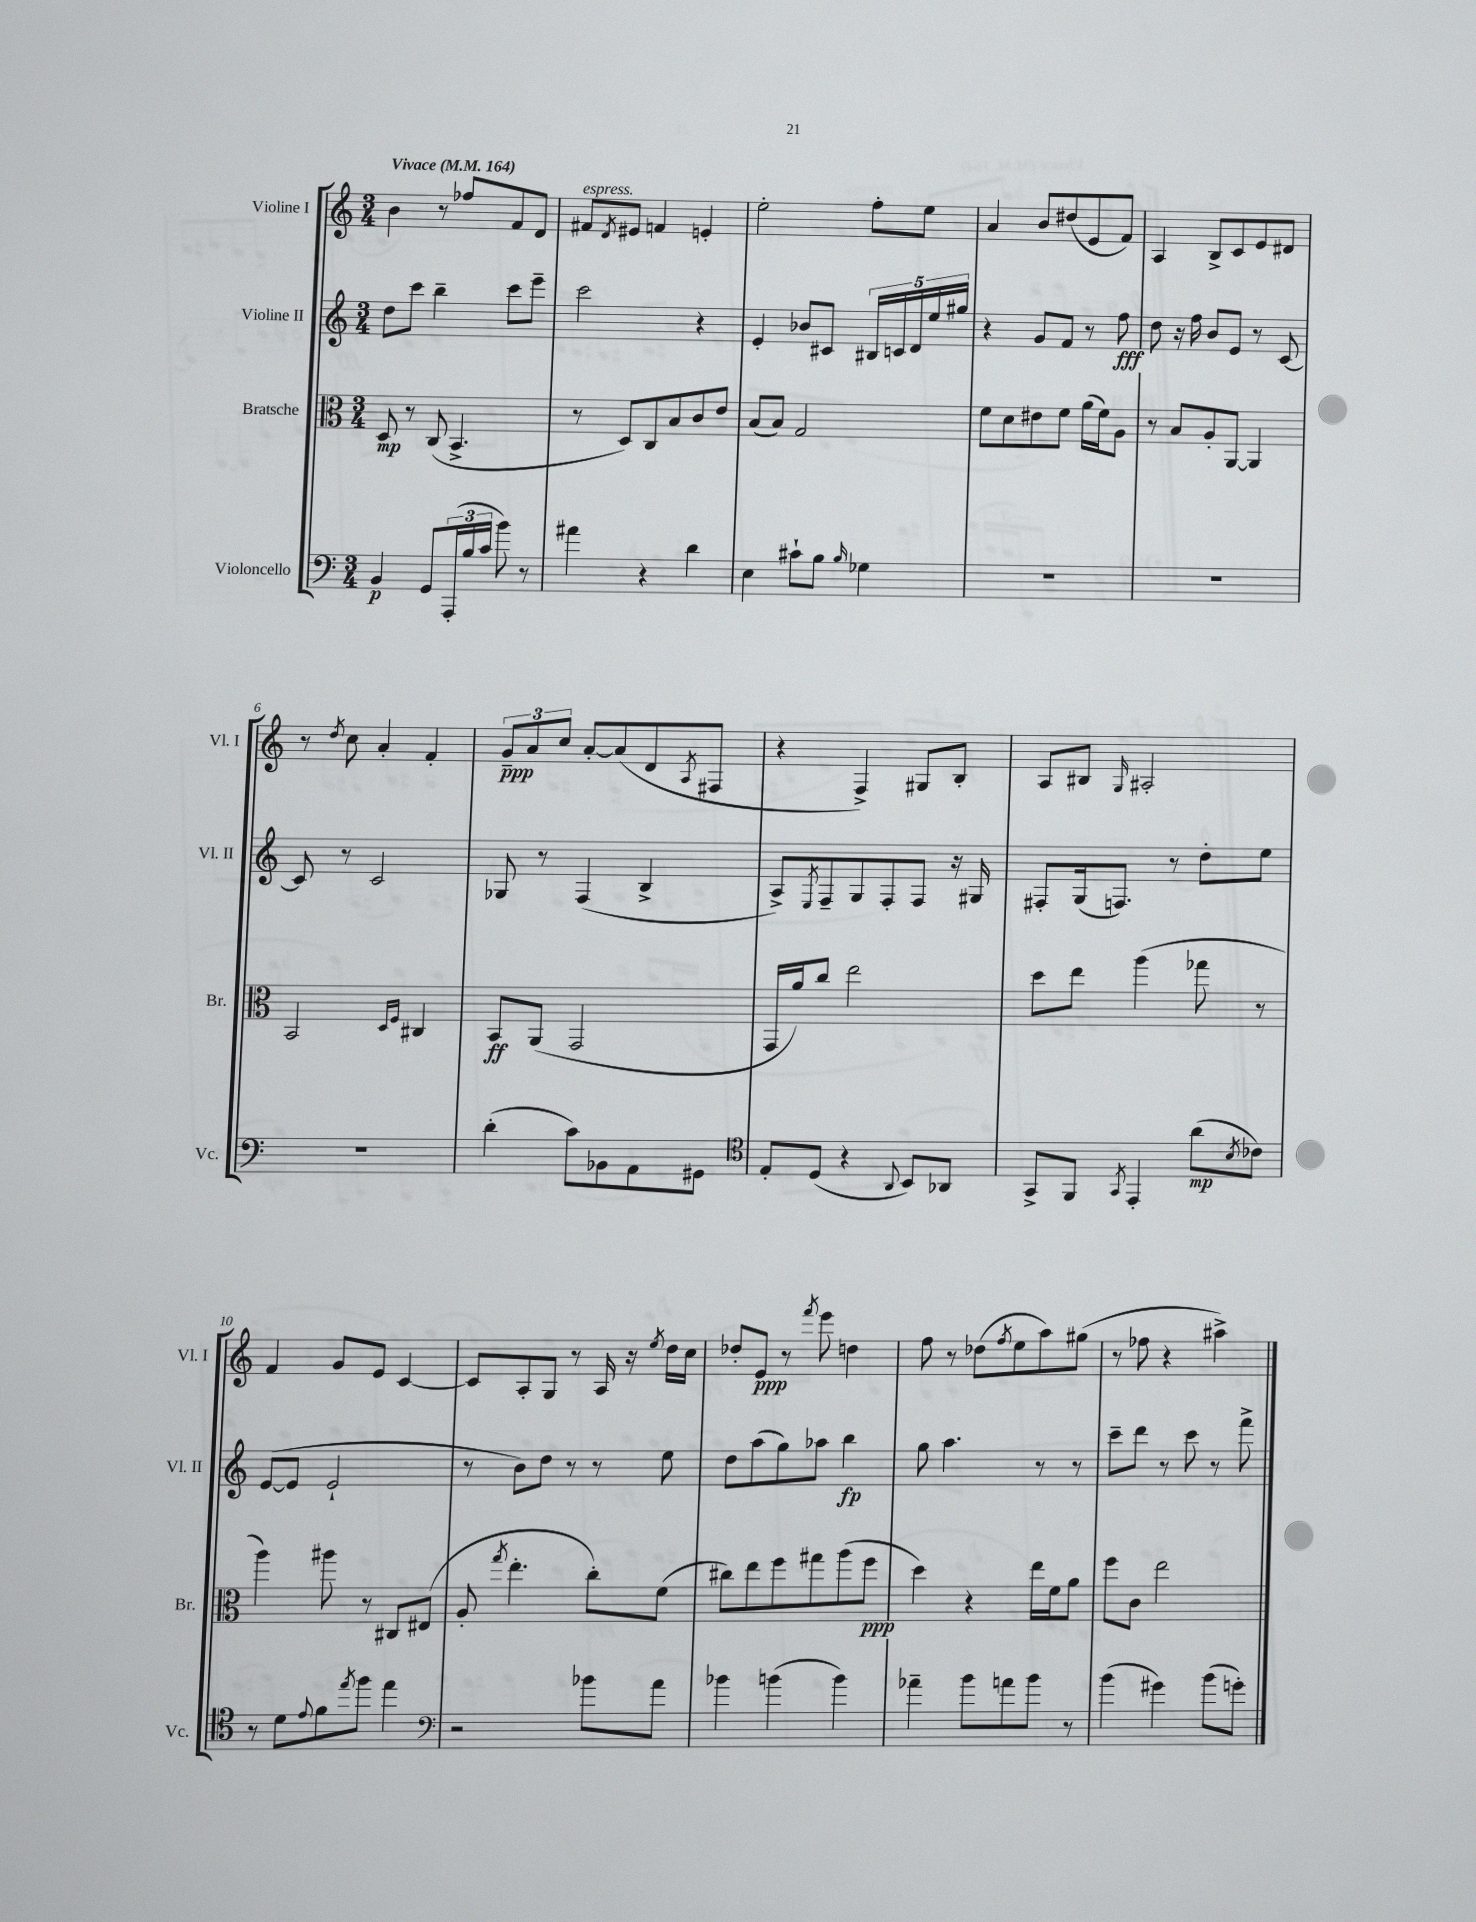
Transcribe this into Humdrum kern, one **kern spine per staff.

**kern	**kern	**kern	**kern
*staff4	*staff3	*staff2	*staff1
*clefF4	*clefC3	*clefG2	*clefG2
*k[]	*k[]	*k[]	*k[]
*M3/4	*M3/4	*M3/4	*M3/4
*MM164	*MM164	*MM164	*MM164
4BB/	8D/	8dd\L	4b\
.	8r	8ccc\J	.
8GG/L	(8C/	4bb~\	8r
(24AAA'/L	4.BB^/	.	8ff-/L
24B/	.	.	.
24c/JJ	.	.	.
8b\)	.	8ccc\L	8f/
8r	.	8eee~\J	8d/J
=	=	=	=
4a#\	8r	2ccc\	8f#/L
.	.	.	8qd/
.	8D/L)	.	8e#/J
4r	8C/	.	4f/
.	8B/	.	.
4d\	8c/	4r	4e'/
.	8e/J	.	.
=	=	=	=
4E\	(8B/L	4e'/	2ee'\
.	8B/J)	.	.
8c#`\L	2G/	8b-/L	.
8B\J	.	8c#/J	.
16qqB/	.	.	.
4G-\	.	20B#/LL	8ff'\L
.	.	20c/	.
.	.	20d/	.
.	.	.	8ee\J
.	.	20ee/	.
.	.	20gg#/JJ	.
=	=	=	=
2.r	8f\L	4r	4a/
.	8d\	.	.
.	8e#\	8g/L	8b/L
.	8f\J	8f/J	(8dd#/
.	(16a\LL	8r	8e/
.	16f\J)	.	.
.	8A\J	8ff\	8f/J)
=	=	=	=
2.r	8r	8dd\	4A/
.	8B/L	16r	.
.	.	16ff\	.
.	8A'/	8b/L	8B^/L
.	[8AA/J	8e/J	8c/
.	4AA/]	8r	8e/
.	.	[8c/	8d#/J
=	=	=	=
2.r	2BB/	8c/]	8r
.	.	.	8qdd/
.	.	8r	8cc\
.	.	2c/	4a'/
.	16qqD/LL	.	.
.	16qqF/JJ	.	.
.	4C#/	.	4f'/
=	=	=	=
(4d'\	8BB/L	8G-/	12g~/L
.	.	.	12a/
.	(8AA/J	8r	.
.	.	.	12cc/J
8c\L)	2GG/	(4F/	[8a'/L
8BB-\	.	.	(8a/]
8AA\	.	4B^/	8d/
.	.	.	8qA/
8GG#\J	.	.	8F#/J
=	=	=	=
*clefC4	*	*	*
8E'/L	16GG/LL	8A^/L)	4r
.	16a/J)	.	.
.	.	8qE/	.
(8D/J	8cc/J	8F~/	.
4r	2ee\	8G/	4F^/)
.	.	8F'/	.
8qqAA/	.	.	.
8BB/L)	.	8F/J	8G#/L
8AA-/J	.	16r	8B'/J
.	.	16G#/	.
=	=	=	=
8GG^/L	8dd\L	8F#'/L	8A/L
8FF/J	8ee\J	(16G/k	8B#/J
.	.	8.F/J)	.
8qGG/	.	.	16qqG/
4EE'/	(4aa\	.	2A#'/
.	.	8r	.
(8a\L	8gg-\	8dd'\L	.
8qB/	.	.	.
8c-\J)	8r	8ee\J	.
=	=	=	=
8r	4aa\)	([8e/L	4f/
8d\L	.	8e/]J	.
8qqe/	.	.	.
8f\	8aa#\	2e`/	8g/L
8qee/	.	.	.
8ff\J	8r	.	8e/J
4ee\	8C#/L	.	[4c/
.	(8E#/J	.	.
=	=	=	=
*clefF4	*	*	*
2r	8A'/	8r	8c/]L
.	8qgg/	.	.
.	4.ee'\	8b\L)	8A'/
.	.	8dd\J	8G/J
.	.	8r	8r
8b-\L	8cc'\L)	8r	16A/
.	.	.	16r
.	.	.	8qee/
8a\J	(8f\J	8ee\	16dd\LL
.	.	.	16cc\JJ
=	=	=	=
4b-\	8cc#\L)	8dd\L	8dd-'/L
.	8ee\	(8aa\	8e/J
(4b\	8ff\	8gg\)	8r
.	.	.	8qfff/
.	8gg#\	8aa-\J	8eee\
4b\)	(8aa\	4bb\	4dd\
.	8ff\J	.	.
=	=	=	=
4a-~\	4dd\)	8gg\	8ff\
.	.	4.aa\	8r
8b\L	4r	.	(8dd-\L
.	.	.	8qff/
8a\	.	.	8ee\
8b\J	16ee\LL	8r	8aa\)
.	16f\J	.	.
8r	8a\J	8r	(8gg#\J
=	=	=	=
(4b\	8ff\L	8ccc~\L	8r
.	8c\J	8ddd\J	8ff-\
4g#\)	2ee\	8r	4r
.	.	8ccc\	.
(8b\L	.	8r	4aa#^\)
8g'\J)	.	8fff^\	.
==	==	==	==
*-	*-	*-	*-
